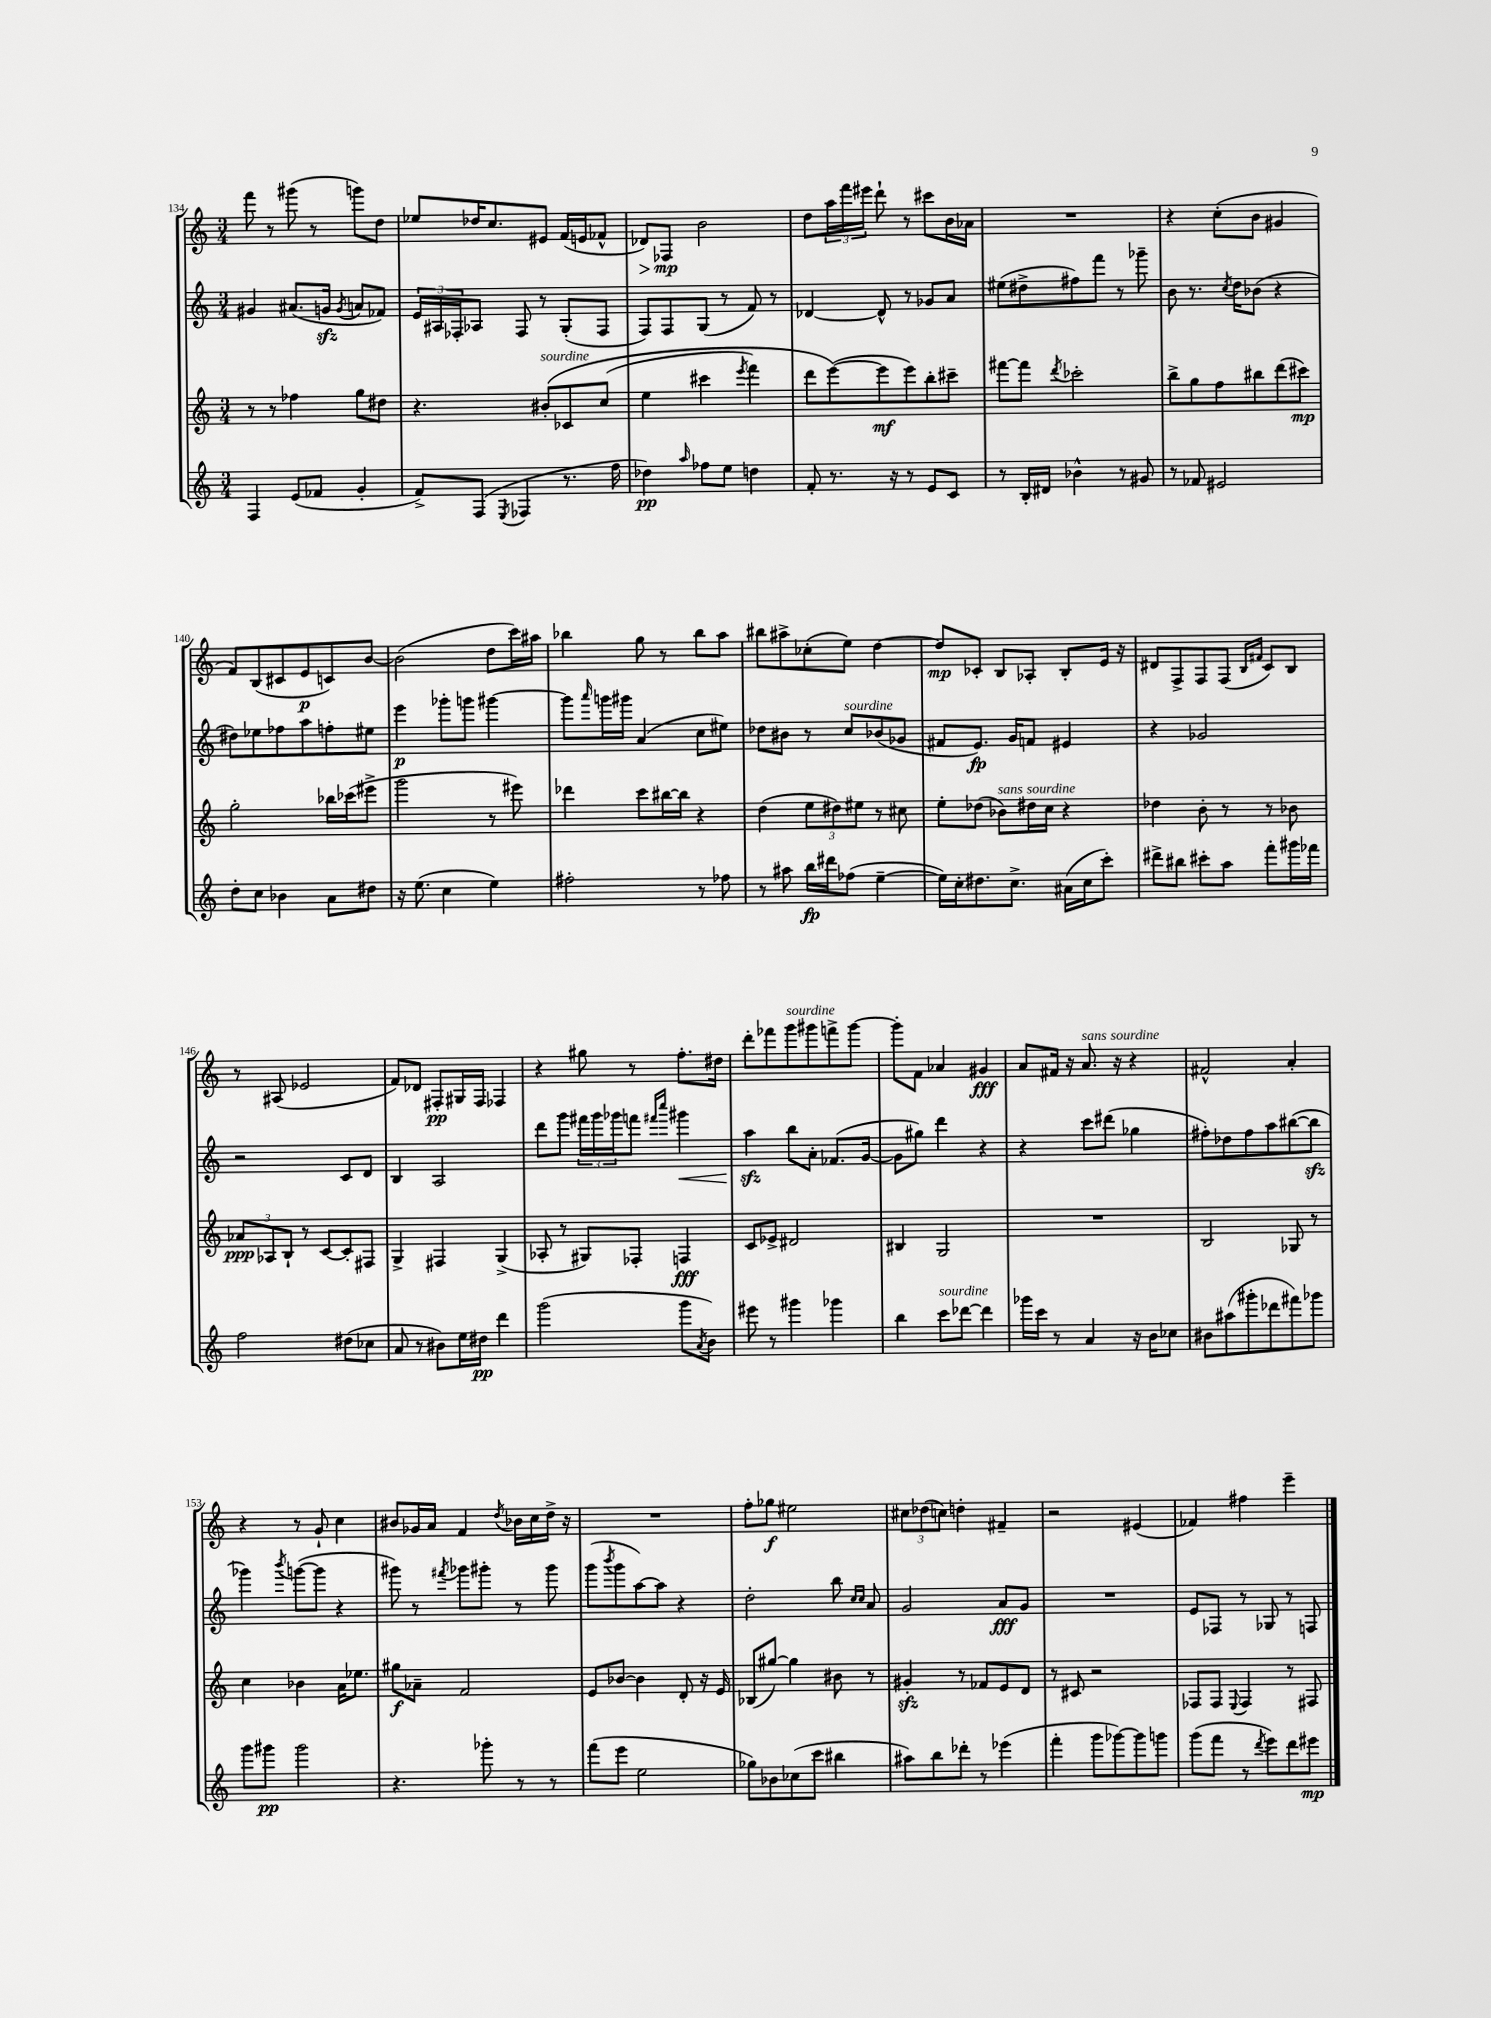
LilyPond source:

<<
\new StaffGroup <<
\new Staff = "s0" {
    \clef treble \key c \major \numericTimeSignature \time 3/4
    f'''8 r8 gis'''8( r8 g'''8) d''8 |
    ees''8 des''16 c''8. eis'8 f'16( e'16 fes'8-^ |
    des'8\>) fes8\mp\! b'2 |
    d''8 \tuplet 3/2 { a''16 f'''16 eis'''16 } d'''8-! r8 cis'''8 b'16 aes'16 |
    R2. |
    r4 c''8-.( b'8 gis'4 |
    f'8) b8( cis'8 e'8\p c'8) b'8~ |
    b'2( d''8 c'''16) ais''16 |
    bes''4 g''8 r8 bes''8 a''8 |
    bis''8 ais''8-> ces''8-.( e''8) d''4~ |
    d''8\mp ces'8-. b8 aes8-. b8-. e'16 r16 |
    dis'8 f8-> f8 f8( \grace { b16 fis'16 } c'8) b8 |
    r8 ais8( ees'2 |
    f'8) des'8 fis8-.\pp gis16 fis16 fes4 |
    r4 gis''8 r8 f''8.-. dis''16 |
    d'''8-. fes'''8 g'''8^\markup { \italic "sourdine" } gis'''8 f'''8-> gis'''8~ |
    gis'''8-. f'8 aes'4 gis'4\fff |
    a'8 fis'16 r16 a'8.^\markup { \italic "sans sourdine" } r16 r4 |
    fis'2-^ a'4-. |
    r4 r8 g'8-! c''4 |
    bis'8 ges'16 a'16 f'4 \acciaccatura { d''8 } bes'16 c''16 d''16-> r16 |
    R2. |
    f''8-. ges''8\f eis''2 |
    \tuplet 3/2 { cis''8 des''8( c''8) } d''4-. fis'4-- |
    r2 eis'4( |
    fes'4) fis''4 e'''4-- \bar "|." |
}
\new Staff = "s1" {
    \clef treble \key c \major \numericTimeSignature \time 3/4
    gis'4 ais'8.( g'16\sfz \acciaccatura { g'8 } a'8 fes'8) |
    \tuplet 3/2 { e'16 ais16 fes16-. } aes8 fes8 r8 g8-.( fes8 |
    f8) f8 g8( r8 f'8) r8 |
    des'4~ des'8-^ r8 ges'8 a'8 |
    eis''8( dis''8-> fis''8) f'''8 r8 ges'''8-- |
    b'8 r8. \acciaccatura { c''8 } d''16 bes'8( r4 |
    dis''8) ees''8 fes''8 a''8 f''8-. eis''8 |
    e'''4\p ges'''8-. g'''8 gis'''4~ |
    gis'''8 \grace { a'''16 } g'''16 gis'''16 a'4( c''8 eis''8) |
    des''8 bis'8 r8 c''8^\markup { \italic "sourdine" } bes'8( ges'8 |
    fis'8 e'8.\fp) g'16 f'8 eis'4 |
    r4 ges'2 |
    r2 c'8 d'8 |
    b4 a2 |
    d'''8 g'''8 \tuplet 3/2 { fis'''16 g'''16 ges'''16 } f'''8 \grace { fis'''16 c''''16 } gis'''4\< |
    a''4\sfz\! b''8 a'8-. fes'8.( g'16~ |
    g'8 gis''8) d'''4 r4 |
    r4 c'''8 dis'''8( ges''4 |
    fis''8-.) des''8 fis''8 a''8 bis''8~( bis''8\sfz |
    ges'''4) \acciaccatura { b'''8 } g'''8~( g'''8 r4 |
    gis'''8) r8 \acciaccatura { fis'''8 } ges'''8 gis'''8-. r8 gis'''8 |
    g'''8( \acciaccatura { b'''8 } g'''8 a''8~) a''8 r4 |
    d''2-. b''8 \grace { c''16 c''16 } a'8 |
    g'2 a'8\fff g'8 |
    R2. |
    e'8 fes8 r8 ges8 r8 f8 \bar "|." |
}
\new Staff = "s2" {
    \clef treble \key c \major \numericTimeSignature \time 3/4
    r8 r8 fes''4 g''8 dis''8 |
    r4. bis'8-.^\markup { \italic "sourdine" }\( ces'8 c''8( |
    e''4 cis'''4 \acciaccatura { e'''8 } f'''4) |
    d'''8 e'''8~(\) e'''8\mf e'''8) b''8-. cis'''8-- |
    fis'''8~ fis'''8 \acciaccatura { d'''8 } ces'''2-. |
    b''8-> g''8 f''8 bis''8 d'''8( cis'''8\mp) |
    g''2-. bes''16 ces'''16( eis'''8-> |
    g'''2 r8 eis'''8) |
    des'''4 c'''8 bis''16~ bis''16 r4 |
    d''4( \tuplet 3/2 { e''8 dis''8) eis''8 } r8 cis''8 |
    e''8-. des''8( bes'8^\markup { \italic "sans sourdine" }) dis''16 c''16 r4 |
    des''4 b'8-. r8 r8 bes'8 |
    \tuplet 3/2 { aes'8\ppp aes8 b8-! } r8 c'8~ c'8-. fis8 |
    g4-> fis4 g4->( |
    aes8-. r8 gis8) fes8-. f4\fff |
    c'8 ees'8-> dis'2 |
    bis4 g2 |
    R2. |
    b2 ges8 r8 |
    c''4 bes'4 a'16 ees''8. |
    gis''8\f aes'8-- f'2 |
    e'8 bes'8~ bes'4 d'8-. r16 e'16 |
    bes8( gis''8~) gis''4 bis'8 r8 |
    gis'4-.\sfz r8 fes'8 e'8 d'8 |
    r8 cis'8 r2 |
    fes8 fes8 \appoggiatura { e8 } fes4 r8 fis8 \bar "|." |
}
\new Staff = "s3" {
    \clef treble \key c \major \numericTimeSignature \time 3/4
    f4 e'8( fes'8 g'4-. |
    f'8->) f8( \acciaccatura { e8 } fes4 r8. f''16 |
    des''4\pp) \grace { a''16 } fes''8 e''8 d''4 |
    f'8-. r8. r16 r8 e'8 c'8 |
    r8 b16-. dis'16 bes'4-^ r8 gis'8 |
    r8 fes'8 eis'2 |
    d''8-. c''8 bes'4 a'8 dis''8 |
    r16 e''8.( c''4 e''4) |
    fis''2-. r8 fes''8 |
    r8 ais''8 b''16\fp dis'''16 fes''8( e''4~-- |
    e''16) c''16-. dis''8. c''8.-> ais'16( c''16 c'''8-.) |
    dis'''8-> bis''8 cis'''8-. a''8 f'''8-. gis'''16 fes'''16 |
    f''2 dis''8( ces''8 |
    a'8 r8 bis'8) e''16 dis''16\pp d'''4 |
    g'''2( g'''8 \acciaccatura { a'8 } b'8) |
    eis'''8 r8 gis'''4 ges'''4 |
    b''4 c'''8^\markup { \italic "sourdine" } des'''8~ des'''4 |
    ges'''16 c'''16 r8 a'4 r16 b'16 ces''8 |
    bis'8 ais''8( gis'''8-. des'''8 fis'''8) ges'''8 |
    g'''8 gis'''8\pp gis'''2 |
    r4. ges'''8-. r8 r8 |
    f'''8( e'''8 e''2 |
    ges''8) bes'8 ces''8( c'''8 bis''4 |
    ais''8) b''8 des'''8-. r8 ees'''4( |
    f'''4-. g'''8 ges'''8~) ges'''8 g'''8 |
    g'''8( f'''8 r8 \acciaccatura { d'''8 } e'''8) d'''8 eis'''8\mp \bar "|." |
}
>>
>>
\layout { \context { \Score currentBarNumber = #134 } }
